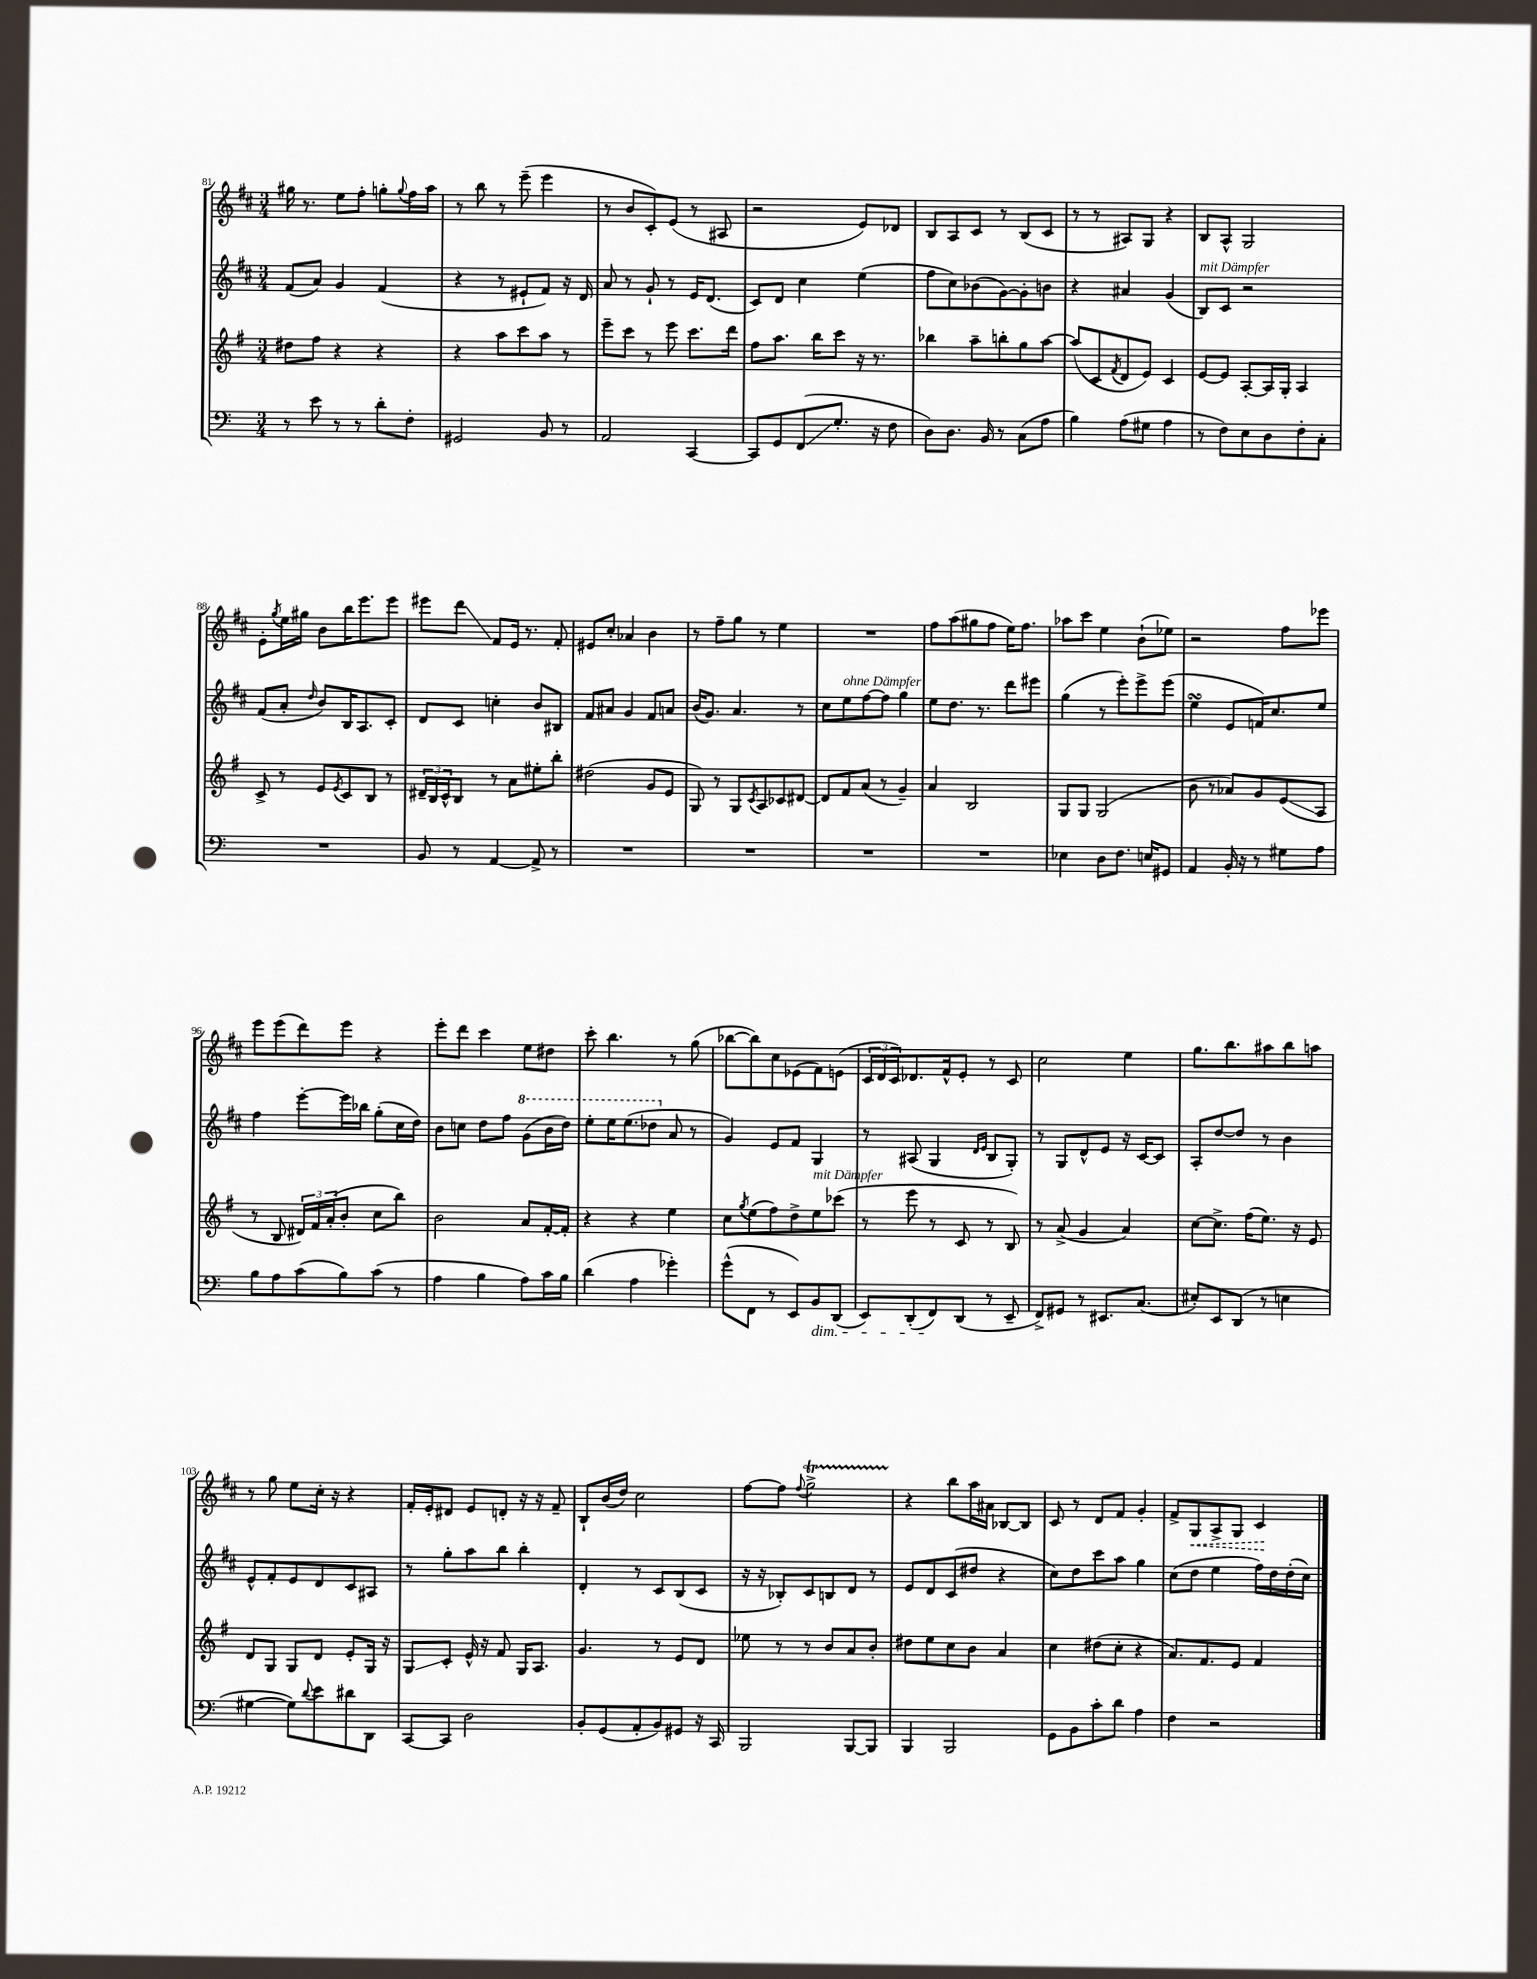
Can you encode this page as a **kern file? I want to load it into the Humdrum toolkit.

**kern	**kern	**kern	**kern
*staff4	*staff3	*staff2	*staff1
*clefF4	*clefG2	*clefG2	*clefG2
*k[]	*k[f#]	*k[f#c#]	*k[f#c#]
*M3/4	*M3/4	*M3/4	*M3/4
8r	8dd#\L	(8f#/L	16gg#\
.	.	.	8.r
8e\	8ff#\J	8a/J)	.
8r	4r	4g/	8ee\L
8r	.	.	8ff#'\J
8d'\L	4r	(4f#/	8gg'\L
.	.	.	8qqgg/
8F'\J	.	.	16ff#\L
.	.	.	16aa\JJ
=	=	=	=
2GG#/	4r	4r	8r
.	.	.	8bb\
.	8aa\L	8r	8r
.	8ccc\	8e#`/L	(8eee~\
8BB/	8aa\J	8f#/J)	4eee\
8r	8r	16r	.
.	.	16d/	.
=	=	=	=
2AA/	8eee~\L	8a/	8r
.	8ccc\J	8r	8b/L
.	8r	8g`/	8c#'/)
.	8eee\	8r	(8e/J
[4CC/	8.ccc\L	16e/LK	8r
.	.	(8.d/J	.
.	.	.	8A#/
.	16ddd\Jk	.	.
=	=	=	=
8CC/]L	8ff#\L	8c#/L)	2r
8GG/	8.aa\J	8d/J	.
(8FF/	.	4cc#\	.
.	16bb\LK	.	.
8.G'/J	8ccc\J	.	.
.	16r	(4ee\	8e/L)
16r	8.r	.	.
8F\	.	.	8d-/J
=	=	=	=
8D\L)	4bb-\	8ff#\L	8B/L
8.D\J	.	8cc#\)	8A/
.	8aa~\L	(8b-\	8c#/J
16BB/	.	.	.
8r	8bb'\	[8g\)	8r
(8C\L	8gg\	8g'\]	(8B/L
8A\J	[8aa\J	8b\J	8c#/J
=	=	=	=
4B\)	(8aa/]L	4r	8r
.	8c/	.	8r
.	8qf#/	.	.
(8A\L	8d/	4a#/	8A#/L)
8G#\J	8e/J)	.	8G/J
4A\	4c/	(4g/	4r
=	=	=	=
8r	[8e/L	8B/L)	8B/L
8F\L)	8e/]J	8c#/J	8A^^/J
8E\	[8A'/L	2r	2G/
8D\	16A/]L	.	.
.	16G'/JJ	.	.
8F'\	4A/	.	.
8C'\J	.	.	.
=	=	=	=
2.r	8c^/	(8f#/L	8e'\L
.	.	.	8qgg/
.	8r	8a'/J	16ee\L
.	.	.	16gg#\JJ
.	.	16qqdd/	.
.	8e/L	8b/L)	8b\L
.	8qe/	.	.
.	8c/	16B/K	16bb\K
.	.	8.A/	8.eee\
.	8B/J	.	.
.	8r	8c#'/J	8eee\J
=	=	=	=
8BB/	24d#~/LL	8d/L	8eee#\L
.	24B/	.	.
.	24c^^/J	.	.
8r	8B/J	8c#/J	8ddd\J
[4AA/	8r	4cc'\	8f#/L
.	8a\L	.	16e/Jk
.	.	.	8.r
8AA^/]	8ee#'\	8b/L	.
8r	8bb'\J	8B#/J	8f#'/
=	=	=	=
2.r	(2dd#\	8f#/L	8e#/L
.	.	8a#/J	8cc#'/J
.	.	4g/	4a-/
.	8g/L	8f#/L	4b\
.	8e/J	8a/J	.
=	=	=	=
2.r	8G/)	(16b/LK	8r
.	.	8.g/J)	.
.	8r	.	8ff#~\L
.	8G/L	4.a/	8gg\J
.	8qc/	.	.
.	8A/	.	8r
.	8c-/	.	4ee\
.	[8d#/J	8r	.
=	=	=	=
2.r	8d#/]L	8cc#\L	2.r
.	8f#/	8ee\	.
.	(8a/J	[8ff#\	.
.	8r	8ff#\]J	.
.	4g~/)	4gg\	.
=	=	=	=
2.r	4a/	8ee\L	8ff#\L
.	.	8.dd\J	(8aa\
.	2B/	.	8gg#\
.	.	8.r	.
.	.	.	8ff#\J
.	.	8ddd\L	16ee\LK)
.	.	.	8.ff#\J
.	.	8eee#\J	.
=	=	=	=
4E-\	8G/L	(4gg\	8aa-\L
.	8G/J	.	8ccc#\J
8D\L	(2G/	8r	4ee\
8.F\J	.	8eee'\L)	.
.	.	8eee^\	(8b`\L
16E/LK	.	.	.
8GG#/J	.	(8eee\J	8ee-\J)
=	=	=	=
4AA/	8b\	4ee\	2r
.	8r	.	.
16BB'/	8a-/L)	8e/L	.
16r	.	.	.
8r	8g/	16f/K)	.
.	.	8.cc#/	.
8G#\L	(8e/	.	8ff#\L
8A\J	8A/J	8ee/J	8eee-\J
=	=	=	=
8B\L	8r	4ff#\	8eee\L
8A\	8B/	.	(8eee\
(8c\	24d#/LL)	[8eee'\L	8ddd\)
.	24f#/	.	.
.	(24a'/J	.	.
8B\)	8b'/J	16eee\]L	8eee\J
.	.	16bb-\JJ	.
(8c\J	8cc\L	(8gg'\L	4r
8r	8bb\J)	16cc#\L	.
.	.	16dd\JJ)	.
=	=	=	=
4A\	2b\	8b\L	8eee'\L
.	.	8cc\J	8ddd\J
4B\	.	8dd\L	4ccc#\
.	.	8ff#\J	.
8A\L)	8a/L	(8gg\L	8ee\L
16c\L	[16f#'/L	16bb\L	8dd#\J
16B\JJ	16f#'/]JJ	16ddd\JJ)	.
=	=	=	=
(4d\	4r	8eee'\L	8ccc#'\
.	.	16eee\K	4.bb\
.	.	(8.eee\	.
4A\	4r	.	.
.	.	8ddd-\J	.
4g-'\)	4ee\	8a/	8r
.	.	8r	(8gg\
=	=	=	=
(8g^^\L	8cc\L	4g/)	[8bb-\L
.	8qgg/	.	.
8FF\J	(8ee\	.	8bb-\])
8r	8ff#\)	8e/L	8cc#\
8EE/L)	8dd^\	8f#/J	(8e-\
8BB/	8ee\	4G/	8f#\)
(8DD/J	(8ccc-\J	.	(8e\J
=	=	=	=
8EE/L)	8r	8r	24c#/LL
.	.	.	24d/
.	.	.	24c#/J)
(8DD'/	8eee\	(8A#/	8.d-/
8FF/)	8r	4G/	.
.	.	.	16f#^^/k
(8DD/J	8c/	.	8e'/J
.	.	16qqd/LL	.
.	.	16qqe/JJ	.
8r	8r	8B/L	8r
8EE~/	8B/)	8G'/J)	8c#/
=	=	=	=
8FF^/L)	8r	8r	2cc#\
8GG#/J	(8a^/	8G/L	.
8r	4g/	8d^^/	.
8.EE#/L	.	8e/J	.
.	4a/)	16r	4ee\
(8.C/J	.	[16c#/LK	.
.	.	8c#/]J	.
=	=	=	=
8E#'/L)	[8cc\L	8A'/L	8.gg\L
8EE/	8.cc^\]J	[8dd/	.
.	.	.	8.bb\
(8DD/J	.	8dd/]J	.
.	(16ff#\LK	.	.
8r	8.ee\J)	8r	8aa#\
4E\	.	4b\	8bb\
.	16r	.	.
.	8e/	.	8aa\J
=	=	=	=
[4G#\	8d/L	8e^^/L	8r
.	8G/J	8f#'/	8gg\
8G#\]L)	8G/L	8e/	8ee\L
8qqd/	.	.	.
8e\	8d/J	8d/	16cc#'\Jk
.	.	.	16r
8d#\	8e'/L	8c#/	4r
8DD\J	16G/Jk	8A#/J	.
.	16r	.	.
=	=	=	=
[8CC/L	8G/L	8r	16f#'/LL
.	.	.	16e'/J
8CC/]J	8c'/J	8gg'\L	8d#/J
2D\	16e^^/	8aa\	8e/L
.	16r	.	.
.	8f#/	8bb\J	8d'/J
.	16G/LK	4bb'\	16r
.	8.A/J	.	16r
.	.	.	8f#~/
=	=	=	=
8BB'/L	4.g/	4d'/	8B`/L
(8GG/	.	.	(16b/L
.	.	.	16dd/JJ)
8AA'/	.	8r	2cc#\
8BB/)	8r	8c#/L	.
8GG#/J	8e/L	(8B/	.
16r	8d/J	8c#/J	.
16CC/	.	.	.
=	=	=	=
2BBB/	8ee-\	16r	[8ff#\L
.	.	16r	.
.	8r	8B-'/L)	8ff#\]J
.	.	.	8qqff#/
.	8r	8c#/	2gg^\
.	8b/L	8B/	.
[8BBB/L	8a/	8d/J	.
8BBB/]J	8b'/J	8r	.
=	=	=	=
4BBB/	8dd#\L	8e/L	4r
.	8ee\	8d/	.
2BBB/	8cc\	(8c#/	8bb\L
.	8b\J	8dd#/J	16aa\L
.	.	.	16a#\JJ
.	4a/	4r	[8B-/L
.	.	.	8B-/]J
=	=	=	=
8GG\L	4cc\	8cc#\L)	8c#/
8BB\	.	8dd\	8r
8c'\	(8dd#\L	8ccc#\	8d/L
8d\J	8cc'\J	8aa\J	8f#/J
4A\	4r	4gg\	4g'/
=	=	=	=
4F\	8.a/L)	(8cc#\L	8f#^/L
.	.	8dd\J	8G/
.	8.f#/	.	.
2r	.	4ee\	8A^/
.	8e/J	.	8G/J
.	4f#/	16ff#\LL)	4c#/
.	.	16dd\	.
.	.	(16dd'\	.
.	.	16cc#\JJ)	.
==	==	==	==
*-	*-	*-	*-
